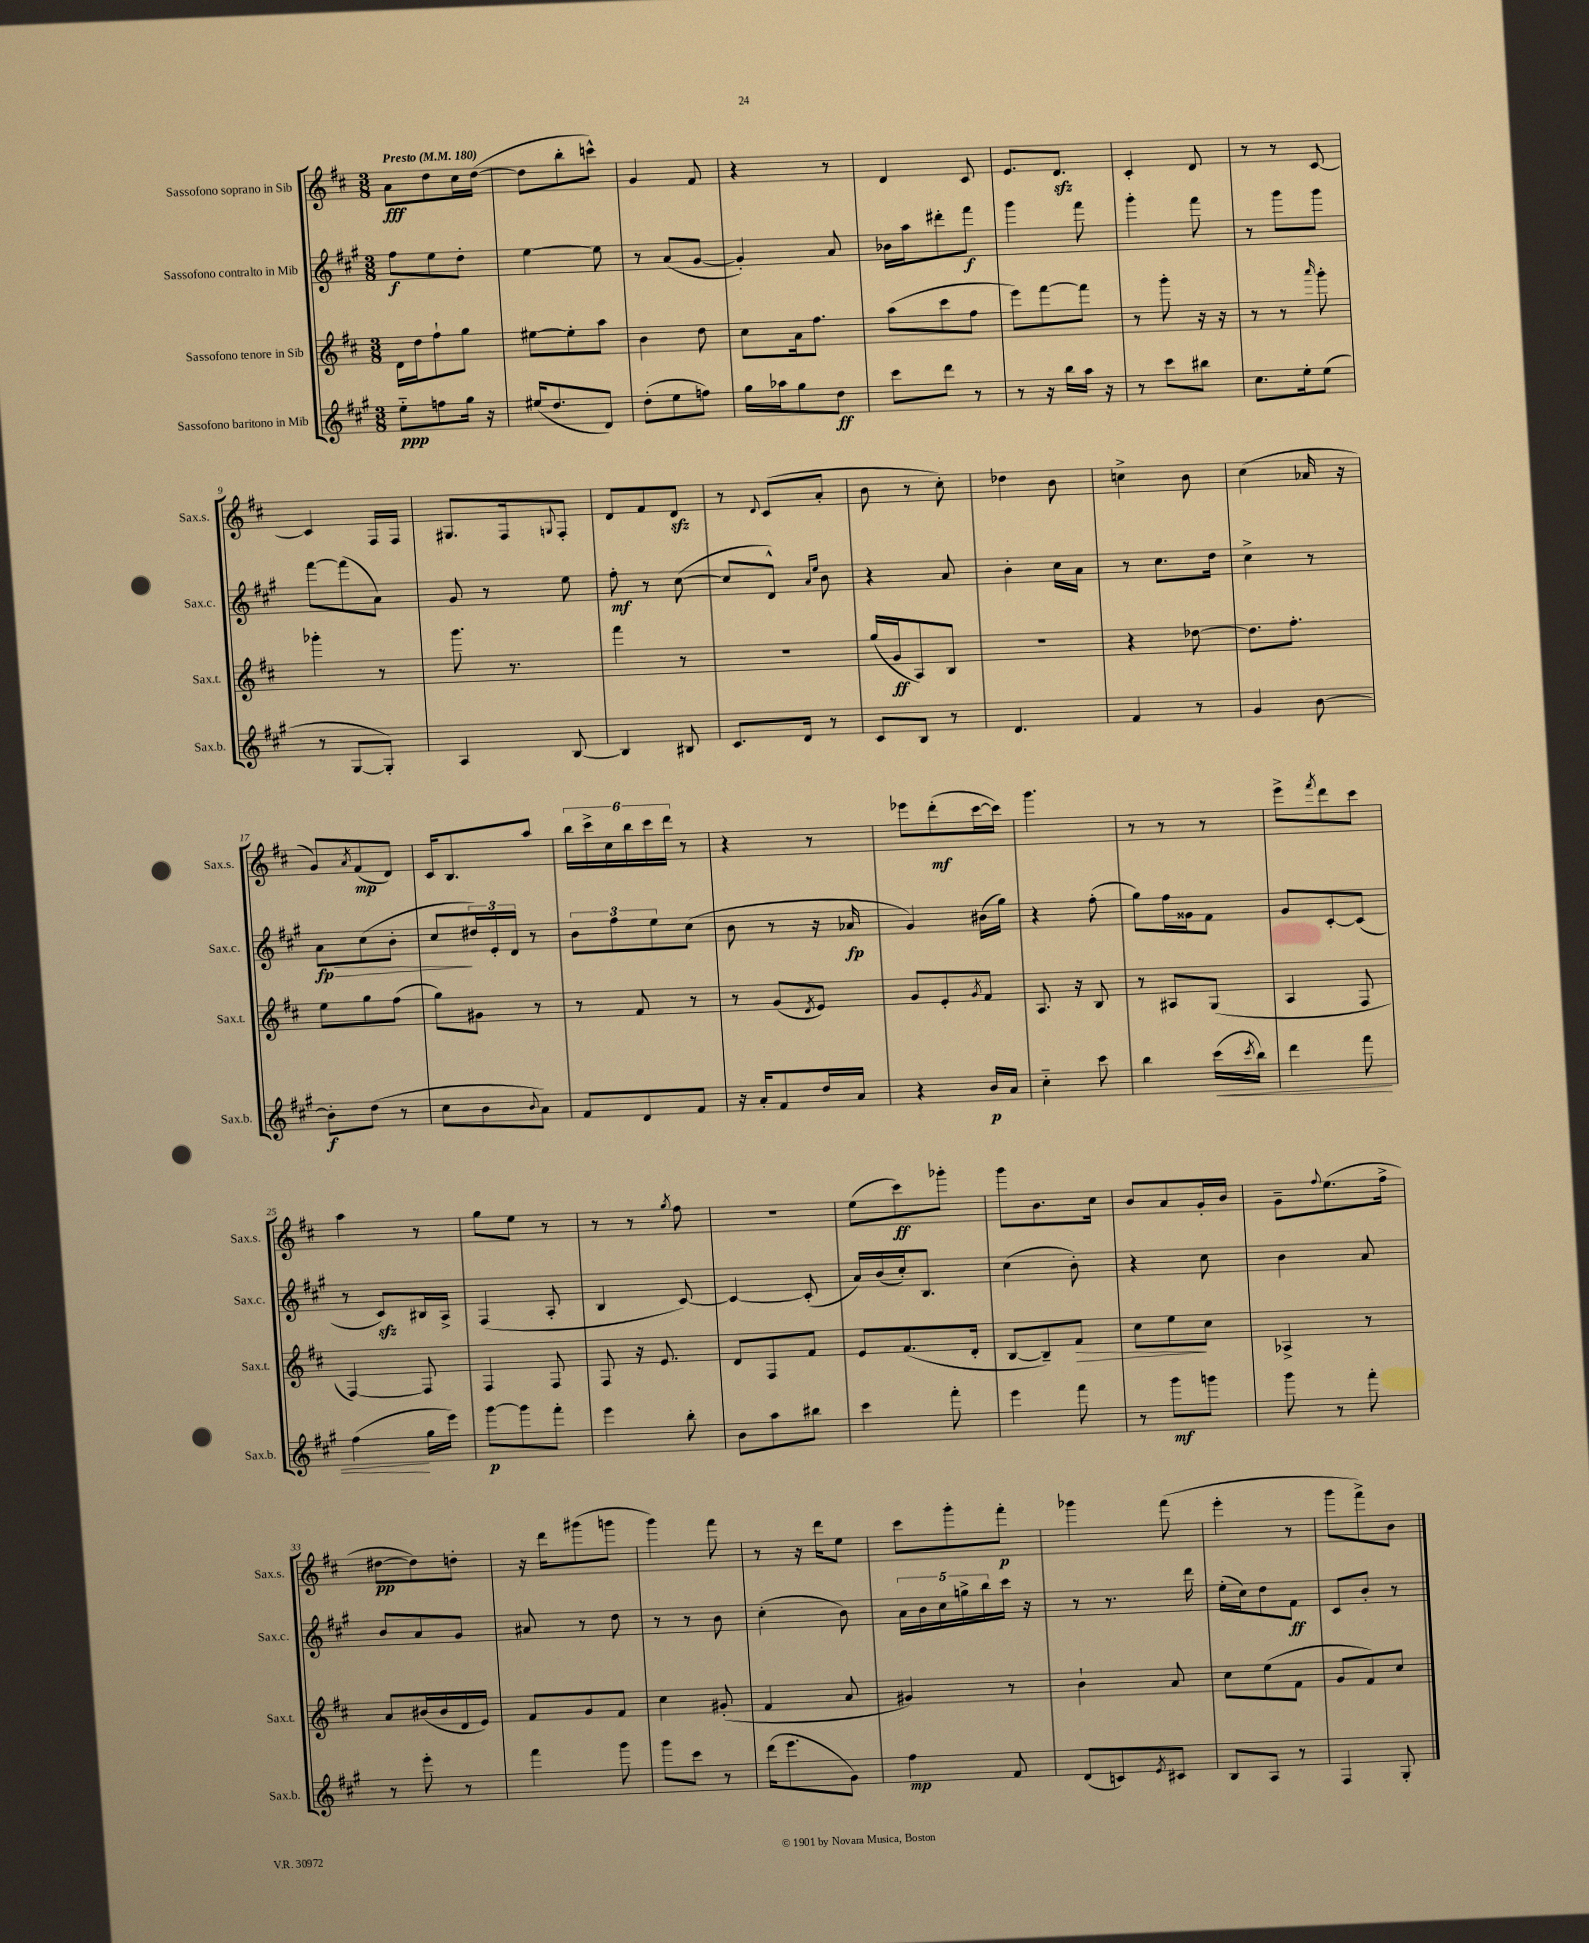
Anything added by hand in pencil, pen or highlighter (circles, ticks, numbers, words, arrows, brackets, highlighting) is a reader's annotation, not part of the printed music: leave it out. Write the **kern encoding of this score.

**kern	**dynam	**kern	**dynam	**kern	**dynam	**kern	**dynam
*part4	*part4	*part3	*part3	*part2	*part2	*part1	*part1
*staff4	*staff4	*staff3	*staff3	*staff2	*staff2	*staff1	*staff1
*I"Sassofono baritono in Mib	*	*I"Sassofono tenore in Sib	*	*I"Sassofono contralto in Mib	*	*I"Sassofono soprano in Sib	*
*I'Sax.b.	*	*I'Sax.t.	*	*I'Sax.c.	*	*I'Sax.s.	*
*clefG2	*	*clefG2	*	*clefG2	*	*clefG2	*
*k[f#c#g#]	*	*k[f#c#]	*	*k[f#c#g#]	*	*k[f#c#]	*
*M3/8	*	*M3/8	*	*M3/8	*	*M3/8	*
*MM180	*	*MM180	*	*MM180	*	*MM180	*
=1	=1	=1	=1	=1	=1	=1	=1
!	!	!	!	!	!	!LO:TX:a:B:t=Presto	!
8ee\L	ppp	16d\LL	.	8ff#\L	f	8a\L	fff
.	.	16dd\J	.	.	.	.	.
8ffn\	.	8ff#`\	.	8ee\	.	8dd\	.
16gg#\Jk	.	8gg\J	.	8dd'\J	.	16cc#\L	.
16r	.	.	.	.	.	([16dd\JJ	.
=2	=2	=2	=2	=2	=2	=2	=2
(16ee#X/KL	.	[8ee#X\L	.	[4ee\	.	8dd\L]	.
8.dd/	.	.	.	.	.	.	.
.	.	8ee#'\]	.	.	.	8bb'\	.
8d/J)	.	8aa\J	.	8ee\]	.	8cccn^^\J)	.
=3	=3	=3	=3	=3	=3	=3	=3
(8dd'\L	.	4b\	.	8r	.	4g/	.
8ee\	.	.	.	(8a/L	.	.	.
8ffn\J)	.	8dd\	.	[8g#/J	.	8f#/	.
=4	=4	=4	=4	=4	=4	=4	=4
16gg#\LL	.	8cc#\L	.	4g#'/])	.	4r	.
16aa-X\J	.	.	.	.	.	.	.
8gg#\	.	16a\k	.	.	.	.	.
.	.	8.ff#\J	.	.	.	.	.
8dd\J	ff	.	.	8a/	.	8r	.
=5	=5	=5	=5	=5	=5	=5	=5
8ccc#\L	.	(8aa\L	.	16b-X\LL	.	4d/	.
.	.	.	.	16aa\J	.	.	.
8ddd\J	.	8ccc#\	.	8ddd#X'\	.	.	.
8r	.	8ff#\J	.	8fff#\J	f	8c#/	.
=6	=6	=6	=6	=6	=6	=6	=6
8r	.	8eee\L)	.	4ggg#\	.	8.e/L	.
16r	.	[8fff#\	.	.	.	.	.
16bb\LL	.	.	.	.	.	8.dzz/J	.
16aa\JJ	.	8fff#\J]	.	8fff#\	.	.	.
16r	.	.	.	.	.	.	.
=7	=7	=7	=7	=7	=7	=7	=7
8r	.	8r	.	4ggg#'\	.	4c#'/	.
8ccc#\L	.	8ggg'\	.	.	.	.	.
8bb#X\J	.	16r	.	8fff#\	.	8d/	.
.	.	16r	.	.	.	.	.
=8	=8	=8	=8	=8	=8	=8	=8
8.cc#\L	.	8r	.	8r	.	8r	.
.	.	8r	.	8ggg#\L	.	8r	.
16ee'\k	.	.	.	.	.	.	.
.	.	16qqaaa/	.	.	.	.	.
(8ee\J	.	8ggg'\	.	8ggg#\J	.	[8c#/	.
!!LO:LB:g=z
=9	=9	=9	=9	=9	=9	=9	=9
8r	.	4ggg-X'\	.	[8fff#\L	.	4c#/]	.
[8G#/L	.	.	.	(8fff#\]	.	.	.
8G#'/J])	.	8r	.	8a\J)	.	16F#/LL	.
.	.	.	.	.	.	16F#/JJ	.
=10	=10	=10	=10	=10	=10	=10	=10
4A/	.	8.ggg\	.	8g#/	.	8.G#X/L	.
.	.	.	.	8r	.	.	.
.	.	8.r	.	.	.	16F#/k	.
.	.	.	.	.	.	8qqGn/	.
[8B/	.	.	.	8ee\	.	8F#'/J	.
=11	=11	=11	=11	=11	=11	=11	=11
4B/]	.	4fff#\	.	8ff#'\	mf	8d/L	.
.	.	.	.	8r	.	8f#/	.
8B#X/	.	8r	.	([8cc#\	.	8dzz/J	.
=12	=12	=12	=12	=12	=12	=12	=12
8.c#/L	.	4.r	.	8cc#/L]	.	8r	.
.	.	.	.	.	.	8qqd/	.
.	.	.	.	8d^^/J)	.	(8c#/L	.
16d/Jk	.	.	.	.	.	.	.
.	.	.	.	16qqa/LL	.	.	.
.	.	.	.	16qqee/JJ	.	.	.
8r	.	.	.	8b\	.	8a'/J	.
=13	=13	=13	=13	=13	=13	=13	=13
8c#/L	.	(16gg/LL	.	4r	.	8b\	.
.	.	16g/J	ff	.	.	.	.
8B/J	.	8A/)	.	.	.	8r	.
8r	.	8B/J	.	8a/	.	8cc#'\)	.
=14	=14	=14	=14	=14	=14	=14	=14
4.d/	.	4.r	.	4b'\	.	4dd-X\	.
.	.	.	.	16cc#\LL	.	8b\	.
.	.	.	.	16a\JJ	.	.	.
=15	=15	=15	=15	=15	=15	=15	=15
4f#/	.	4r	.	8r	.	4ccn^\	.
.	.	.	.	8.cc#\L	.	.	.
8r	.	[8dd-X\	.	.	.	8b\	.
.	.	.	.	16dd\Jk	.	.	.
=16	=16	=16	=16	=16	=16	=16	=16
4g#/	.	8.dd-\L]	.	4cc#^\	.	(4cc#\	.
.	.	8.ff#'\J	.	.	.	.	.
[8b\	.	.	.	8r	.	16a-X/	.
.	.	.	.	.	.	16r	.
!!LO:LB:g=z
=17	=17	=17	=17	=17	=17	=17	=17
!	!	!	!	!	!LO:HP:b	!	!
8b'\L]	f	8ee\L	.	8a\L	> fp	8g/L)	.
.	.	.	.	.	.	8qa/	.
(8dd\J	.	8gg\	.	(8cc#\	.	(8f#/	mp
8r	.	(8ff#\J	.	8b'\J	.	8d/J)	.
=18	=18	=18	=18	=18	=18	=18	=18
8cc#\L	.	8gg\L)	.	8cc#/L	.	16c#/KL	.
.	.	.	.	.	.	8.B/	.
8b\	.	8g#X\J	.	24dd#X/L)	]	.	.
.	.	.	.	24e'/	.	.	.
.	.	.	.	24d/JJ	.	.	.
8qqb/	.	.	.	.	.	.	.
8a\J)	.	8r	.	8r	.	8aa/J	.
=19	=19	=19	=19	=19	=19	=19	=19
8f#/L	.	8r	.	12b\L	.	24bb\LL	.
.	.	.	.	.	.	24ccc#^\	.
.	.	.	.	12ff#\	.	24cc#\	.
8d/	.	8f#/	.	.	.	24bb\	.
.	.	.	.	12ee\	.	24ccc#\	.
.	.	.	.	.	.	24ddd\JJ	.
8f#/J	.	8r	.	(8cc#\J	.	8r	.
=20	=20	=20	=20	=20	=20	=20	=20
16r	.	8r	.	8b\	.	4r	.
16a'/KL	.	.	.	.	.	.	.
8f#/	.	(8g/L	.	8r	.	.	.
.	.	8qd/	.	.	.	.	.
16dd/L	.	8e/J)	.	16r	.	8r	.
16a/JJ	.	.	.	16a-X/	fp	.	.
=21	=21	=21	=21	=21	=21	=21	=21
4r	.	8g/L	.	4g#/)	.	8eee-X\L	.
.	.	8e'/	.	.	.	(8ddd'\	mf
.	.	8qg/	.	.	.	.	.
16b/LL	p	8f#/J	.	(16b#X\LL	.	[16ccc#\L	.
16a/JJ	.	.	.	16gg#\JJ)	.	16ccc#\JJ])	.
=22	=22	=22	=22	=22	=22	=22	=22
4cc#\	.	8.A/	.	4r	.	4.ggg\	.
.	.	16r	.	.	.	.	.
8ccc#\	.	8B/	.	(8ff#'\	.	.	.
=23	=23	=23	=23	=23	=23	=23	=23
4bb\	.	8r	.	8gg#\L)	.	8r	.
.	.	8A#X/L	.	16ff#\L	.	8r	.
.	.	.	.	16g##X\J	.	.	.
!	!LO:HP:b	!	!	!	!	!	!
(16ccc#\LL	<	(8G/J	.	8f#\J	.	8r	.
8qccc#/	.	.	.	.	.	.	.
16bb\JJ)	.	.	.	.	.	.	.
=24	=24	=24	=24	=24	=24	=24	=24
4ddd\	.	4A/	.	8g#/L	.	8eee^\L	.
.	.	.	.	.	.	8qfff#/	.
.	.	.	.	[8c#'/	.	8ddd\	.
8fff#\	.	8F#/	.	(8c#/J]	.	8ccc#\J	.
!!LO:LB:g=z
=25	=25	=25	=25	=25	=25	=25	=25
(4ff#\	.	[4F#/)	.	8r	.	4aa\	.
.	.	.	.	8c#zz/L)	.	.	.
16gg#\LL	[	8F#/]	.	16B#X/L	.	8r	.
16eee\JJ)	.	.	.	16A^/JJ	.	.	.
=26	=26	=26	=26	=26	=26	=26	=26
[8ggg#\L	p	4F#/	.	(4F#/	.	8gg\L	.
8ggg#\]	.	.	.	.	.	8ee\J	.
8fff#'\J	.	8F#/	.	8A'/	.	8r	.
=27	=27	=27	=27	=27	=27	=27	=27
4eee\	.	8F#/	.	4B/	.	8r	.
.	.	16r	.	.	.	8r	.
.	.	8.e/	.	.	.	.	.
.	.	.	.	.	.	8qgg/	.
8bb'\	.	.	.	[8c#/)	.	8ff#\	.
=28	=28	=28	=28	=28	=28	=28	=28
8b\L	.	8d/L	.	4c#/_	.	4.r	.
8aa\	.	8F#/	.	.	.	.	.
8bb#X\J	.	8f#/J	.	(8c#'/]	.	.	.
=29	=29	=29	=29	=29	=29	=29	=29
4ccc#\	.	8e/L	.	16a/LL)	.	(8ee\L	.
.	.	.	.	(16b/	.	.	.
.	.	(8.f#/	.	16cc#'/J)	.	8ccc#\)	ff
.	.	.	.	8.B/J	.	.	.
8fff#'\	.	.	.	.	.	8ggg-X'\J	.
.	.	16d'/Jk	.	.	.	.	.
=30	=30	=30	=30	=30	=30	=30	=30
4eee\	.	[8B/L	.	(4cc#\	.	8ggg\L	.
.	.	8B~/])	.	.	.	8.b\	.
!	!	!	!LO:HP:b	!	!	!	!
8fff#\	.	8f#/J	>	8b'\)	.	.	.
.	.	.	.	.	.	16cc#\Jk	.
=31	=31	=31	=31	=31	=31	=31	=31
8r	.	8cc#\L	.	4r	.	8b/L	.
8ggg#\L	mf	8ee\	.	.	.	8a/	.
8gggn\J	.	8cc#\J	]	8cc#\	.	16g'/L	.
.	.	.	.	.	.	16b/JJ	.
=32	=32	=32	=32	=32	=32	=32	=32
8ggg#\	.	4A-X^/	.	4b\	.	8g~\L	.
.	.	.	.	.	.	8qqff#/	.
8r	.	.	.	.	.	(8.ee\	.
8fff#'\	.	8r	.	8a/	.	.	.
.	.	.	.	.	.	16ff#^\Jk	.
!!LO:LB:g=z
=33	=33	=33	=33	=33	=33	=33	=33
8r	.	8a/L	.	8b/L	.	[8dd#X\L	pp
8eee'\	.	(16b#X/L	.	8a/	.	8dd#\])	.
.	.	16b#/	.	.	.	.	.
8r	.	16d/	.	8g#/J	.	8ddn'\J	.
.	.	16e/JJ)	.	.	.	.	.
=34	=34	=34	=34	=34	=34	=34	=34
4fff#\	.	8f#/L	.	8a#X/	.	16r	.
.	.	.	.	.	.	16ddd\KL	.
.	.	8g/	.	8r	.	(8ggg#X\	.
8ggg#\	.	8f#/J	.	8dd\	.	8gggn\J	.
=35	=35	=35	=35	=35	=35	=35	=35
8ggg#\L	.	4cc#\	.	8r	.	4ggg\)	.
8ccc#\J	.	.	.	8r	.	.	.
8r	.	(8g#X'/	.	8b\	.	8fff#\	.
=36	=36	=36	=36	=36	=36	=36	=36
(16ddd\KL	.	4f#/	.	(4cc#'\	.	8r	.
8.eee\	.	.	.	.	.	.	.
.	.	.	.	.	.	16r	.
.	.	.	.	.	.	16ddd\KL	.
8g#\J)	.	8a/	.	8b\)	.	8ee\J	.
=37	=37	=37	=37	=37	=37	=37	=37
4ff#\	mp	4g#X/)	.	20a\LL	.	8ccc#\L	.
.	.	.	.	20b\	.	.	.
.	.	.	.	20cc#\	.	.	.
.	.	.	.	.	.	8ggg'\	.
.	.	.	.	20ggn^\	.	.	.
.	.	.	.	20bb\	.	.	.
8f#/	.	8r	.	16ccc#\JJ	.	8fff#'\J	p
.	.	.	.	16r	.	.	.
=38	=38	=38	=38	=38	=38	=38	=38
(8d/L	.	4b`\	.	8r	.	4ggg-X\	.
8cn/)	.	.	.	8.r	.	.	.
8qe/	.	.	.	.	.	.	.
8c#X/J	.	8a/	.	.	.	(8fff#\	.
.	.	.	.	16ddd\	.	.	.
=39	=39	=39	=39	=39	=39	=39	=39
8B/L	.	8cc#\L	.	(16ee'\LL	.	4eee'\	.
.	.	.	.	16cc#\J)	.	.	.
8A/J	.	(8ee\	.	8dd\	.	.	.
8r	.	8f#\J	.	8f#\J	ff	8r	.
=40	=40	=40	=40	=40	=40	=40	=40
4F#/	.	8g/L	.	8c#/L	.	8ggg\L	.
.	.	8f#/)	.	8b'/J	.	8fff#^\)	.
8G#'/	.	8cc#/J	.	8r	.	8b\J	.
==	==	==	==	==	==	==	==
*-	*-	*-	*-	*-	*-	*-	*-
